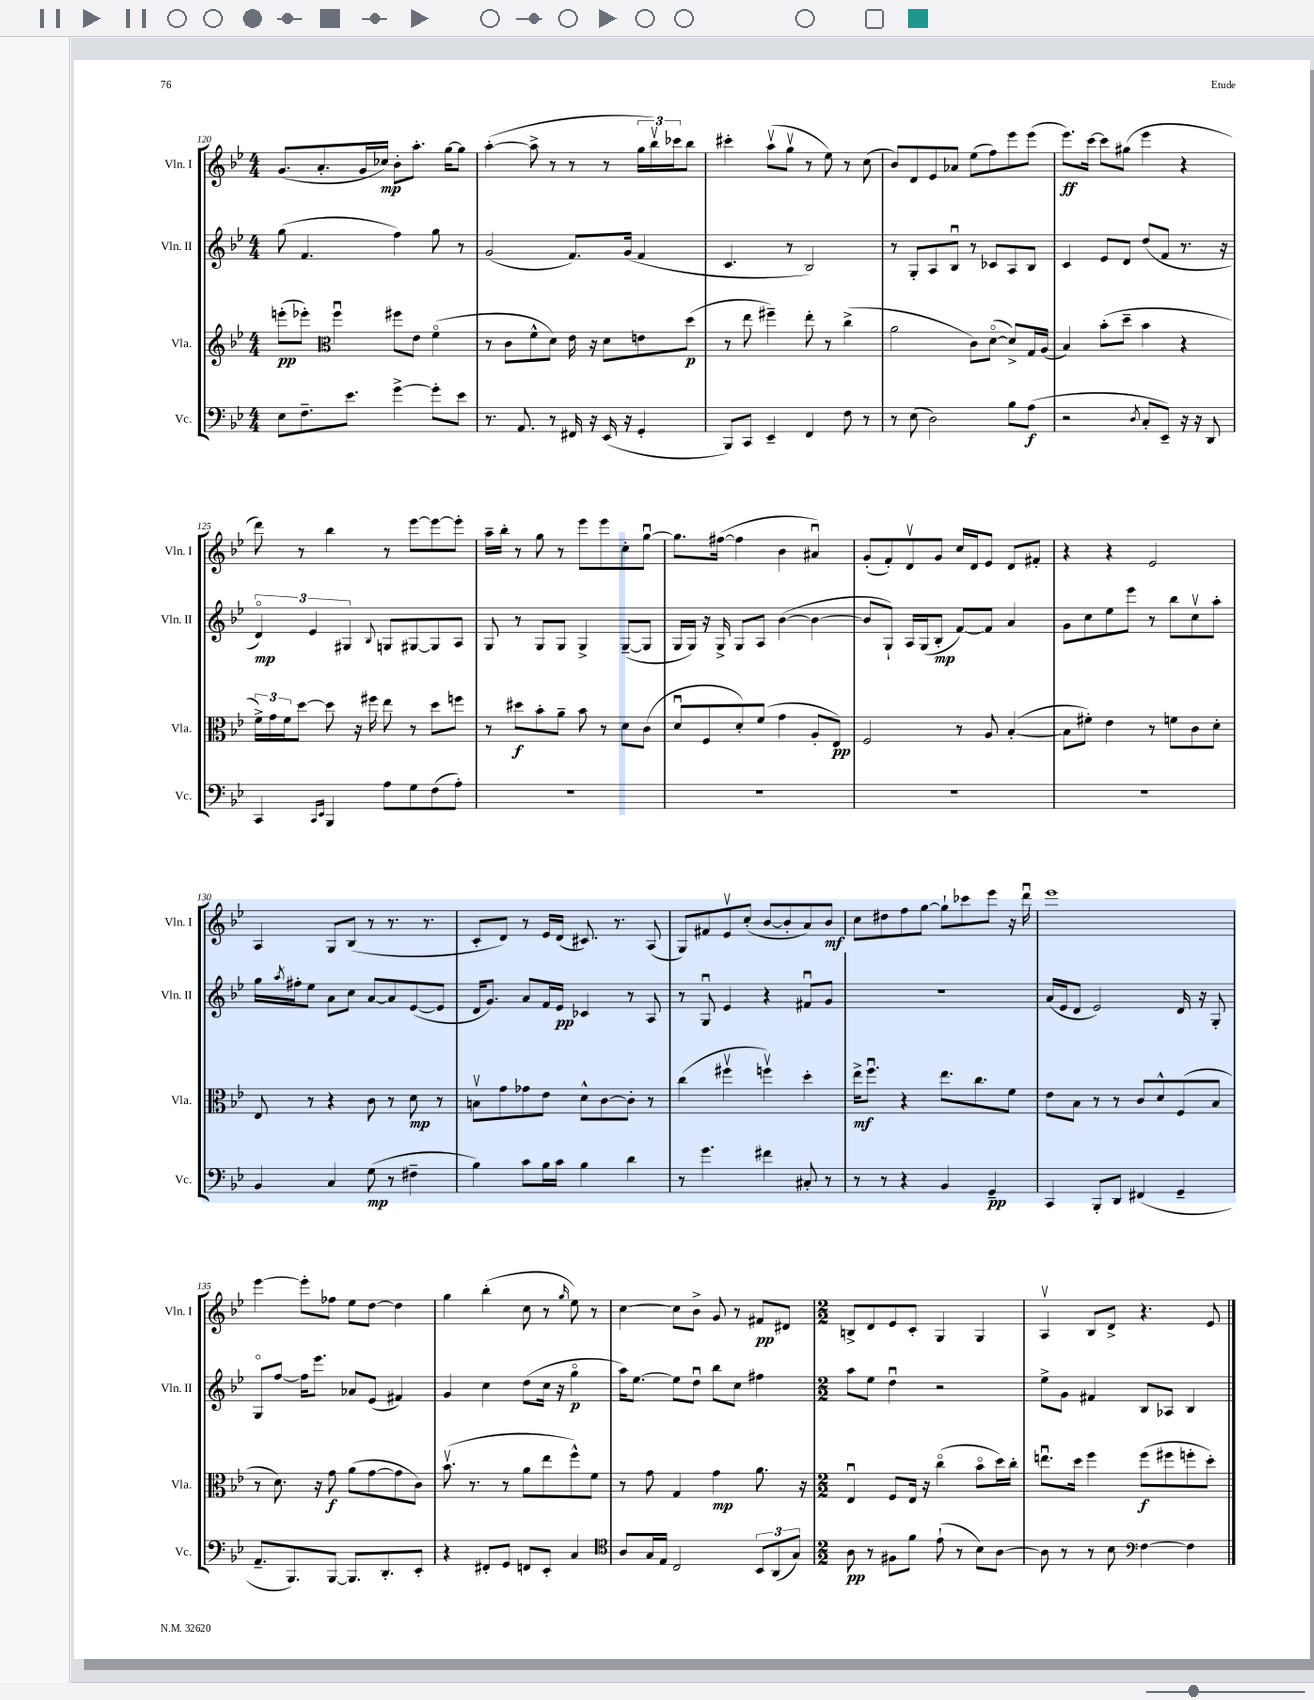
<<
\new StaffGroup <<
\new Staff = "s0" \with { instrumentName = "Vln. I" shortInstrumentName = "Vln. I" } {
    \clef treble \key bes \major \numericTimeSignature \time 4/4
    g'8.( a'8.-. g'16 ces''16\mp) bes'8-. a''8.-. g''16~ g''8 |
    a''4~-.( a''8-> r8 r8 r8 \tuplet 3/2 { g''16 bes''16\upbow) ces'''16 } bes''8 |
    cis'''4-. a''8\upbow( g''8\upbow r8 ees''8) r8 c''8( |
    bes'8) d'8 ees'8 aes'8 ees''8( f''8) ees'''8 ees'''8( |
    ees'''8.\ff) c'''16~ c'''8 gis''8( ees'''4 r4 |
    d'''8) r8 bes''4 r8 ees'''8~ ees'''8~ ees'''8-. |
    a''16-- bes''16-. r8 g''8 r8 ees'''8 ees'''8 c''8-. g''8~\downbow |
    g''8. fis''16~( fis''4 bes'4 ais'4\downbow) |
    g'8-.( f'8-.) d'8\upbow g'8 c''16 d'16 ees'8 d'8 fis'8-. |
    r4 r4 ees'2 |
    a4 g8 bes8( r8 r8. r8. |
    c'8-. d'8) r8 ees'16 d'16( cis'8.) r8. a8( |
    g8) fis'8 ees'8\upbow c''8-.( bes'8~ bes'8-. a'8) bes'8\mf |
    c''8 dis''8 f''8 g''8~ g''8-! ces'''8 ees'''8 r16 d'''16\downbow |
    ees'''1 |
    ees'''4~ ees'''8-. fes''8 ees''8 d''8~ d''4 |
    g''4 bes''4-.( c''8 r8 \grace { g''16 } ees''8) r8 |
    c''4~ c''8 bes'8-> g'8 r8 fis'8\pp dis'8 |
    \numericTimeSignature \time 2/2 b8-> d'8 ees'8 c'8-. g4 g4 |
    a4\upbow bes8 d'8-> r4. ees'8 \bar "|." |
}
\new Staff = "s1" \with { instrumentName = "Vln. II" shortInstrumentName = "Vln. II" } {
    \clef treble \key bes \major \numericTimeSignature \time 4/4
    g''8( f'4. f''4) g''8 r8 |
    g'2( f'8.) g'16( f'4 |
    c'4. r8 bes2) |
    r8 g8-. a8 bes8\downbow r8 ces'8 a8 bes8 |
    c'4 ees'8 d'8 d''8( f'8 r8. r16 |
    \tuplet 3/2 { d'4\flageolet\mp) ees'4 gis4 } \appoggiatura { bes8 } g8 gis8~ gis8 a8 |
    g8 r8 g8 g8 g4-> g8~--( g8 |
    g16 g16) r16 g16-> g8 a8 bes'4~( bes'4~ |
    bes'8 g8-!) a16 g16( bes8-.\mp f'8~) f'8 a'4 |
    g'8 c''8 ees''8 ees'''8 r8 bes''8 c''8\upbow a''8-. |
    g''16 \acciaccatura { a''8 } fis''16-. ees''8 a'8 c''8 a'8~ a'8 ees'8~( ees'8 |
    d'16 g'8.) a'8 f'16 ees'16\pp ces'4 r8 a8 |
    r8 g8\downbow ees'4 r4 fis'8\downbow g'8 |
    R1 |
    a'16( ees'16 d'8 ees'2) d'16 r16 g8-. |
    g8\flageolet f''8~ f''16 ees'''8. aes'8 ees'8( fis'4) |
    g'4 c''4 d''8( c''16 r16 g''4\flageolet\p |
    a''16) ees''8.~ ees''8 d''8\downbow bes''8 c''8 fis''4 |
    \numericTimeSignature \time 2/2 a''8 ees''8 d''4\downbow r2 |
    ees''8-> g'8 fis'4 bes8 aes8 bes4 \bar "|." |
}
\new Staff = "s2" \with { instrumentName = "Vla." shortInstrumentName = "Vla." } {
    \clef treble \key bes \major \numericTimeSignature \time 4/4
    e'''8-.\pp( ees'''8-.) \clef alto f''4\downbow fis''8 ees'8 f'4\flageolet( |
    r8 c'8 f'8-^ d'8) ees'16 r16 d'8 e'8 d''8\p( |
    r8 ees''8 fis''4--) ees''8-. r8 c''4->( |
    a'2 c'8) d'8~\flageolet( d'8->) g16 a16( |
    bes4) bes'8-.( d''8-- bes'4 r4 |
    \tuplet 3/2 { f'16->) g'16 f'16 } d''8~ d''8 r16 fis''16 ees''8 r8 d''8 f''8 |
    r8 dis''8\f bes'8-. a'8-- bes'8 r8 d'8 c'8( |
    d'8\downbow f8 d'8-.) f'8( g'4 a8-. ees8\pp) |
    f2 r8 a8 bes4~-.( |
    bes8 fis'8-.) ees'4 r8 f'8 c'8 d'8-. |
    ees8 r8 r4 c'8 r8 d'8\mp r8 |
    b8\upbow g'8 ges'8 ees'8 d'8-^ c'8~ c'8-. r8 |
    c''4( fis''4\upbow f''4\upbow) d''4-. |
    ees''16->\mf f''8.\downbow r4 ees''8. c''8. f'8 |
    ees'8 bes8 r8 r8 c'8 d'8-^ f8( bes8 |
    r8 d'8.) r16 g'8\f a'8( g'8~ g'8 c'8) |
    bes'8.\upbow( r8. r8 a'8 ees''8 f''8-^) f'8 |
    r8 g'8 g4 g'4\mp a'8. r16 |
    \numericTimeSignature \time 2/2 ees4\downbow f8 ees16 r16 c''4\flageolet( bes'8\flageolet d''16) c''16-. |
    e''8.\downbow d''16 f''4 f''8\f( fis''8 f''8-. d''8-.) \bar "|." |
}
\new Staff = "s3" \with { instrumentName = "Vc." shortInstrumentName = "Vc." } {
    \clef bass \key bes \major \numericTimeSignature \time 4/4
    ees8 f8.-- ees'8. g'4~-> g'8-. ees'8 |
    r8. a,8. r8 fis,16 r16 ees,16( r16 g,4-. |
    bes,,8) c,8 ees,4-- f,4 f8 r8 |
    r8 ees8( d2) bes8 a8\f( |
    r2 \acciaccatura { d8 } c8-. ees,8--) r16 r16 d,8 |
    c,4 \grace { c,16 ees,16 } bes,,4 a8 g8 f8( a8-.) |
    R1 |
    R1 |
    R1 |
    R1 |
    bes,4 c4 g8\mp( r8 fis4-- |
    bes4) c'8 bes16 c'16 bes4 d'4 |
    r8 g'4. fis'4 cis8-. r8 |
    r8 r8 r4 bes,4 g,4--\pp |
    c,4 bes,,8-. d,8 fis,4( g,4-- |
    a,8.-- bes,,8.) bes,,8~ bes,,8. d,8.-. ees,8-. |
    r4 fis,8-. g,8 f,8 ees,8-. c4 |
    \clef tenor a8 g16 ees16 c2 \tuplet 3/2 { bes,8 a,8( g8) } |
    \numericTimeSignature \time 2/2 a8\pp r8 fis8 f'8 ees'8-!( r8 bes8) a8~ |
    a8 r8 r8 bes8 \clef bass f4~ f4 \bar "|." |
}
>>
>>
\layout { \context { \Score currentBarNumber = #120 } }
